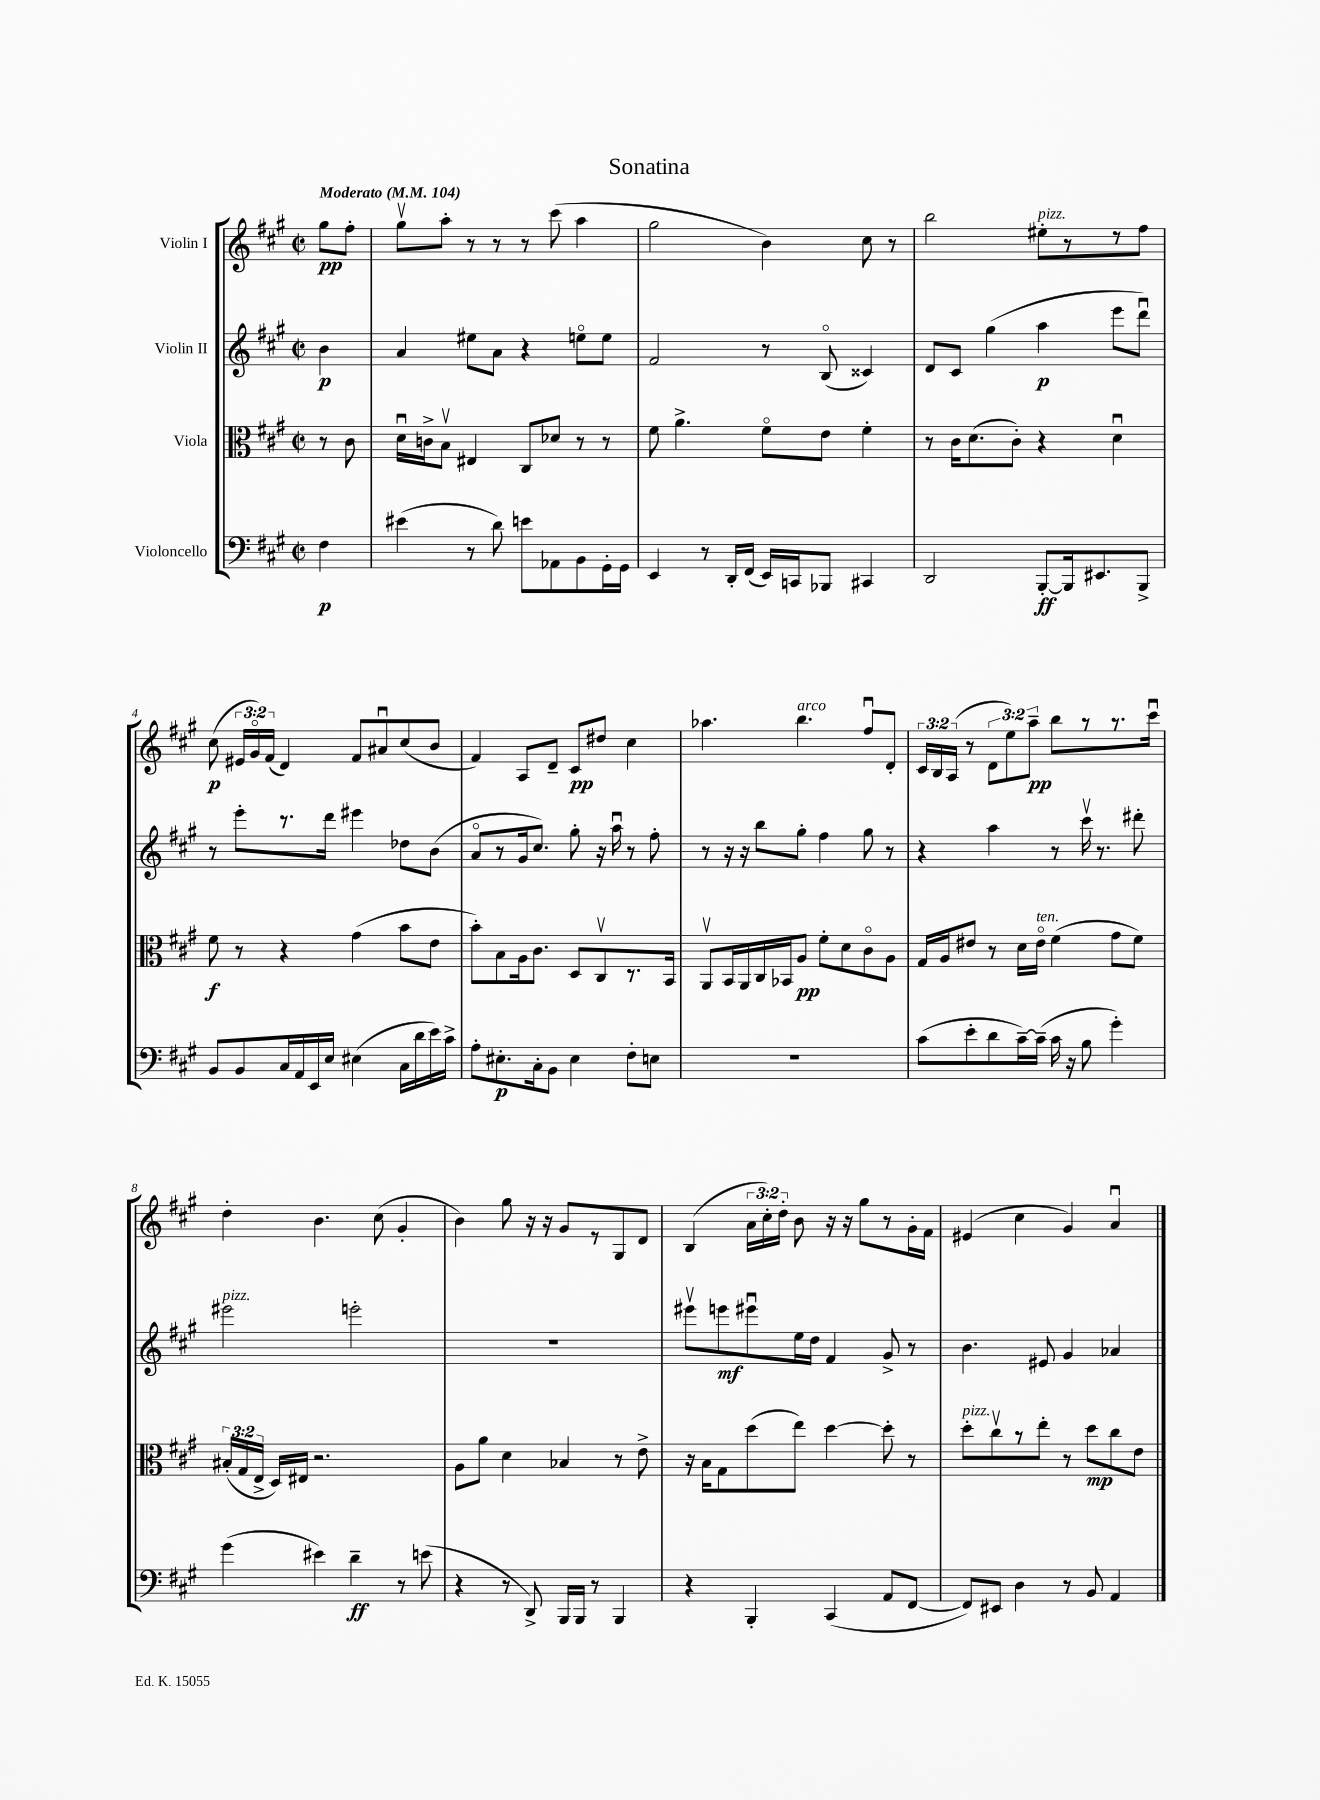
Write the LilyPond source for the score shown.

\header { title = "Sonatina" }
<<
\new StaffGroup <<
\new Staff = "s0" \with { instrumentName = "Violin I" } {
    \clef treble \key a \major \defaultTimeSignature \time 2/2 \override Staff.TupletNumber.text = #tuplet-number::calc-fraction-text \partial 4 \tempo "Moderato" 4 = 104
    \autoBeamOff gis''8[\pp fis''8]-. |
    gis''8[\upbow a''8]-. r8 r8 r8 cis'''8( a''4 |
    gis''2 b'4) cis''8 r8 |
    b''2 eis''8[-.^\markup { \italic "pizz." } r8 r8 fis''8] |
    cis''8\p( \tuplet 3/2 { eis'16[ gis'16\flageolet) fis'16]( } d'4) fis'8[ ais'8\downbow cis''8( b'8] |
    fis'4) a8[ d'8]-- cis'8[\pp dis''8] cis''4 |
    aes''4. b''4.^\markup { \italic "arco" } fis''8[\downbow d'8]-. |
    \tuplet 3/2 { cis'16[ b16 a16]( } r8 \tuplet 3/2 { d'8[ e''8) a''8]--\pp } b''8[ r8 r8. cis'''16]\downbow |
    d''4-. b'4. cis''8( gis'4-. |
    b'4) gis''8 r16 r16 gis'8[ r8 gis8 d'8] |
    b4( \tuplet 3/2 { a'16[ cis''16-.) d''16]-. } b'8 r16 r16 gis''8[ r8 gis'16-. fis'16] |
    eis'4( cis''4 gis'4) a'4\downbow \bar "|." |
}
\new Staff = "s1" \with { instrumentName = "Violin II" } {
    \clef treble \key a \major \defaultTimeSignature \time 2/2 \partial 4
    \autoBeamOff b'4\p |
    a'4 eis''8[ a'8] r4 e''8[\flageolet e''8] |
    fis'2 r8 b8\flageolet( cisis'4) |
    d'8[ cis'8] gis''4( a''4\p e'''8[ d'''8]\downbow) |
    r8 e'''8[-. r8. d'''16] eis'''4 des''8[ b'8]( |
    a'8[\flageolet r8 gis'16 cis''8.]) gis''8-. r16 a''16\downbow r8 fis''8-. |
    r8 r16 r16 b''8[ gis''8]-. fis''4 gis''8 r8 |
    r4 a''4 r8 cis'''16\upbow r8. dis'''8-. |
    eis'''2^\markup { \italic "pizz." } e'''2-. |
    r1 |
    eis'''8[\upbow e'''8\mf eis'''8\downbow e''16 d''16] fis'4 gis'8-> r8 |
    b'4. eis'8 gis'4 aes'4 \bar "|." |
}
\new Staff = "s2" \with { instrumentName = "Viola" } {
    \clef alto \key a \major \defaultTimeSignature \time 2/2 \override Staff.TupletNumber.text = #tuplet-number::calc-fraction-text \partial 4
    \autoBeamOff r8 cis'8 |
    d'16[\downbow c'16-> b8]\upbow eis4 cis8[ des'8] r8 r8 |
    fis'8 a'4.-> fis'8[\flageolet e'8] fis'4-. |
    r8 cis'16[ d'8.( cis'8]-.) r4 d'4\downbow |
    fis'8\f r8 r4 gis'4( b'8[ e'8] |
    b'8[-.) b8 a16 cis'8.] d8[ cis8\upbow r8. b,16] |
    a,8[\upbow b,16 a,16 cis16 bes,16 a8]\pp fis'8[-. d'8 cis'8\flageolet a8] |
    gis16[ a16 eis'8] r8 d'16[ eis'16]\flageolet^\markup { \italic "ten." } fis'4( gis'8[ fis'8]) |
    \tuplet 3/2 { bis16[-.( gis16 e16]-> } d16[) eis16] r2. |
    a8[ a'8] d'4 bes4 r8 e'8-> |
    r16 b16[ gis8 d''8( e''8]) d''4~ d''8-. r8 |
    d''8[-.^\markup { \italic "pizz." } cis''8\upbow r8 e''8]-. r8 d''8[\mp cis''8 e'8] \bar "|." |
}
\new Staff = "s3" \with { instrumentName = "Violoncello" } {
    \clef bass \key a \major \defaultTimeSignature \time 2/2 \partial 4
    \autoBeamOff fis4\p |
    eis'4( r8 d'8) e'8[ aes,8 b,8 gis,16-. gis,16] |
    e,4 r8 d,16[-. fis,16]( e,16[) c,16 bes,,8] cis,4 |
    d,2 b,,8[~-.\ff b,,16 eis,8. b,,8]-> |
    b,8[ b,8 cis16 a,16 e,16 e16] eis4( cis16[ d'16 e'16) cis'16]-> |
    a8[-. eis8.-.\p cis16-. b,8] eis4 fis8[-. e8] |
    R1 |
    cis'8[( e'8-. d'8 cis'16~--) cis'16]--( cis'16 r16 b8 gis'4-.) |
    gis'4( eis'4) d'4--\ff r8 e'8( |
    r4 r8 d,8->) b,,16[ b,,16] r8 b,,4 |
    r4 b,,4-. cis,4( a,8[ fis,8]~ |
    fis,8[) eis,8] d4 r8 b,8 a,4 \bar "|." |
}
>>
>>
